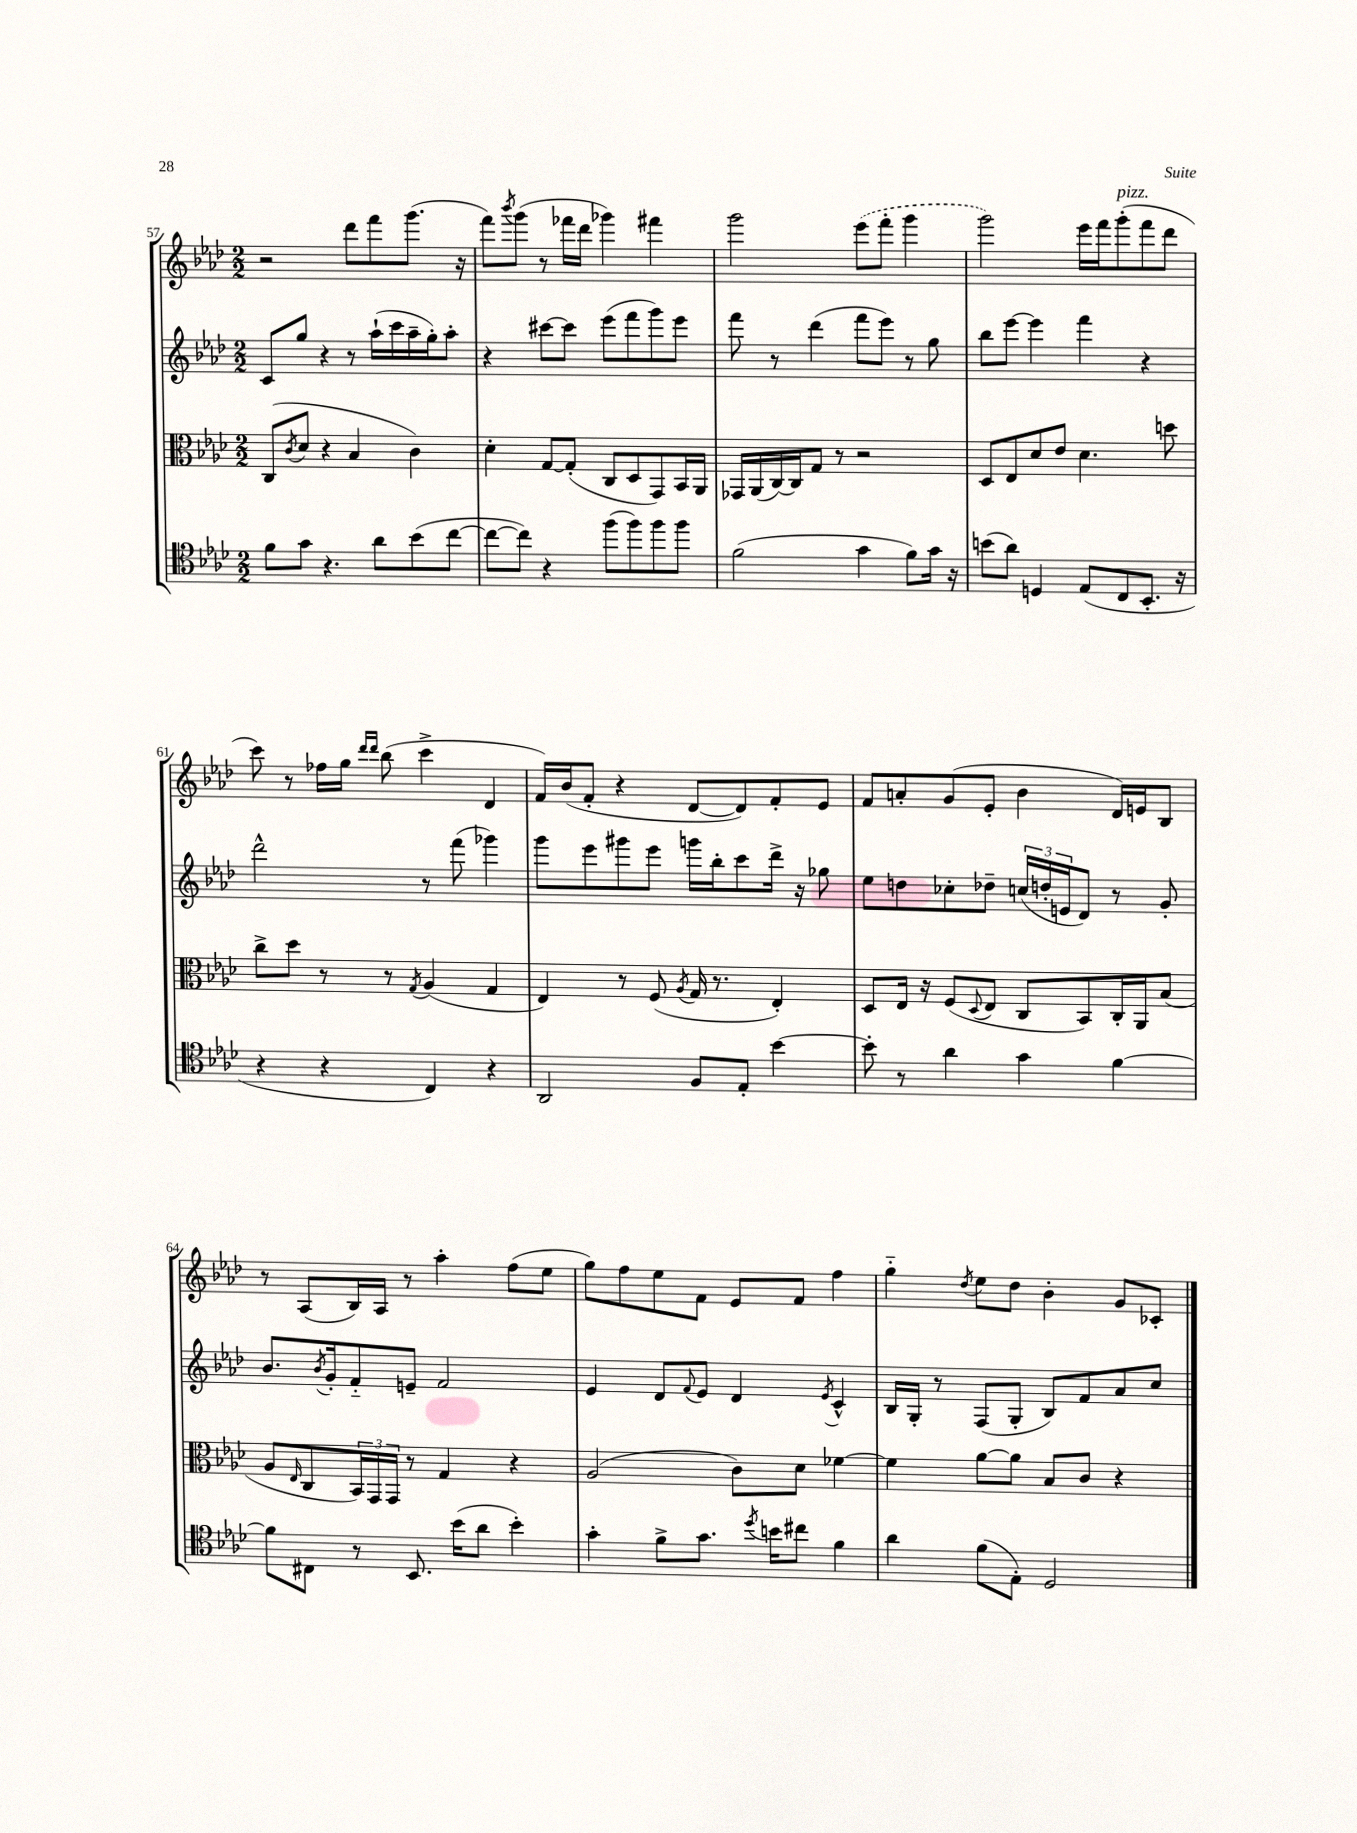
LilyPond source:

<<
\new StaffGroup <<
\new Staff = "s0" {
    \clef treble \key aes \major \numericTimeSignature \time 2/2
    r2 des'''8 f'''8 g'''8.( r16 |
    f'''8) \acciaccatura { bes'''8 } g'''8( r8 fes'''16 des'''16 ges'''4) fis'''4 |
    g'''2 \once \slurDashed ees'''8( f'''8-. g'''4 |
    g'''2) ees'''16 f'''16 g'''8-.^\markup { \italic "pizz." }( f'''8 des'''8 |
    c'''8) r8 fes''16 g''16 \grace { des'''16 des'''16 } bes''8( c'''4-> des'4 |
    f'16) bes'16( f'8-. r4 des'8~ des'8) f'8-. ees'8 |
    f'8 a'8-. g'8( ees'8-. bes'4 des'16) e'16 bes8 |
    r8 aes8( bes16) aes16 r8 aes''4-. f''8( ees''8 |
    g''8) f''8 ees''8 f'8 ees'8 f'8 f''4 |
    g''4-_ \acciaccatura { des''8 } ees''8 des''8 bes'4-. g'8 ces'8-. \bar "|." |
}
\new Staff = "s1" {
    \clef treble \key aes \major \numericTimeSignature \time 2/2
    c'8 g''8 r4 r8 aes''16-!( c'''16 aes''16-- g''16-.) aes''8-. |
    r4 cis'''8~ cis'''8 ees'''8( f'''8 g'''8) ees'''8 |
    f'''8 r8 des'''4( f'''8 ees'''8) r8 g''8 |
    bes''8 ees'''8~ ees'''4 f'''4 r4 |
    des'''2-^ r8 f'''8( ges'''4) |
    g'''8 ees'''8 gis'''8 ees'''8 g'''16 bes''16-. c'''8 des'''16-> r16 ges''8 |
    ees''8 d''8 ces''8-. des''8-- \tuplet 3/2 { c''16( d''16-. e'16 } des'8) r8 g'8-. |
    bes'8. \acciaccatura { bes'8 } g'16-. f'8-_ e'8-- f'2 |
    ees'4 des'8 \appoggiatura { f'8 } ees'8 des'4 \acciaccatura { ees'8 } c'4-^ |
    bes16 g16-. r8 f8( g8-. bes8) f'8 aes'8 c''8 \bar "|." |
}
\new Staff = "s2" {
    \clef alto \key aes \major \numericTimeSignature \time 2/2
    c8( \acciaccatura { c'8 } des'8 r4 bes4 c'4) |
    des'4-. g8~ g8-.( c8 des8 g,8) bes,16 aes,16 |
    ges,16 aes,16( c16~) c16 g8 r8 r2 |
    des8 ees8 des'8 ees'8 des'4. d''8 |
    c''8-> des''8 r8 r8 \acciaccatura { g8 } aes4( g4 |
    ees4) r8 f8( \acciaccatura { aes8 } g16 r8. ees4-.) |
    des8 ees16 r16 f8( \appoggiatura { des8 } ees8 c8 bes,8) c16-. aes,16 bes8( |
    aes8 \grace { ees16 } c8 \tuplet 3/2 { bes,16) g,16 g,16 } r8 g4 r4 |
    aes2( c'8) des'8 fes'4~ |
    fes'4 aes'8~ aes'8 bes8 c'8 r4 \bar "|." |
}
\new Staff = "s3" {
    \clef tenor \key aes \major \numericTimeSignature \time 2/2
    f'8 g'8 r4. aes'8 bes'8( c''8~ |
    c''8~ c''8) r4 f''8( f''8) f''8 f''8 |
    f'2( g'4 f'8) g'16 r16 |
    b'8( aes'8) d4 ees8( c8 bes,8.-. r16 |
    r4 r4 c4) r4 |
    aes,2 f8 ees8-. bes'4~ |
    bes'8-. r8 aes'4 g'4 f'4~ |
    f'8 cis8 r8 bes,8. bes'16( aes'8 bes'4-.) |
    g'4-. f'8-> g'8. \acciaccatura { des''8 } b'16 cis''8 f'4 |
    aes'4 f'8( ees8-.) des2 \bar "|." |
}
>>
>>
\layout { \context { \Score currentBarNumber = #57 } }
